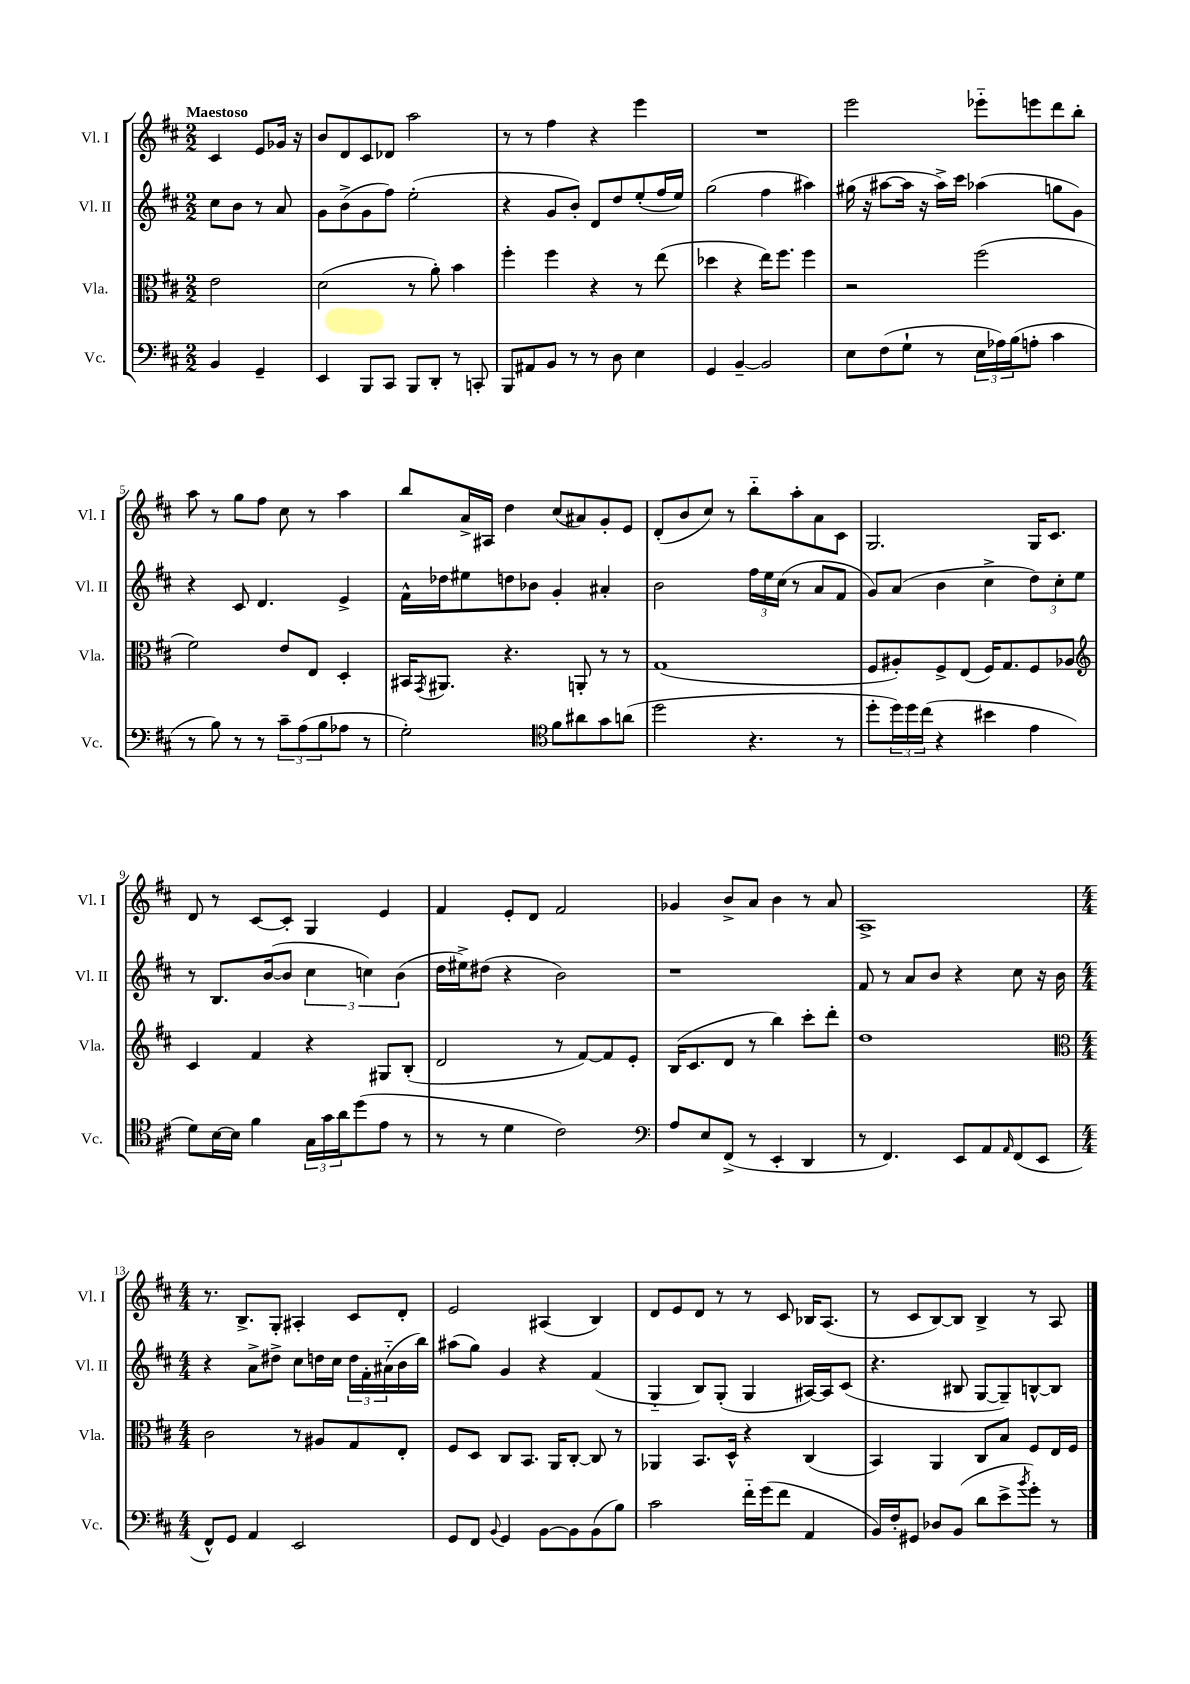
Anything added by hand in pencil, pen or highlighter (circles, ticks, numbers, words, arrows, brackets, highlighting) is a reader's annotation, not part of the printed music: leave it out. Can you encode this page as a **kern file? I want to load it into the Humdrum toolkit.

**kern	**kern	**kern	**kern
*part4	*part3	*part2	*part1
*staff4	*staff3	*staff2	*staff1
*I"Vc.	*I"Vla.	*I"Vl. II	*I"Vl. I
*I'Vc.	*I'Vla.	*I'Vl. II	*I'Vl. I
*clefF4	*clefC3	*clefG2	*clefG2
*k[f#c#]	*k[f#c#]	*k[f#c#]	*k[f#c#]
*M2/2	*M2/2	*M2/2	*M2/2
=	=	=	=
!	!	!	!LO:TX:a:B:t=Maestoso
4BB/	2e\	8cc#\L	4c#/
.	.	8b\J	.
4GG~/	.	8r	8e/L
.	.	8a/	16g-X/Jk
.	.	.	16r
=1	=1	=1	=1
4EE/	(2d\	8g\L	8b/L
.	.	(8b^\	8d/
8BBB/L	.	8g\	8c#/
8CC#/J	.	8ff#\J)	8d-X/J
8BBB/L	8r	(2ee'\	2aa\
8DD'/J	8a'\)	.	.
8r	4b\	.	.
8CCn'/	.	.	.
=2	=2	=2	=2
8BBB/L	4ff#'\	4r	8r
8AA#X/	.	.	8r
8BB/J	4ff#\	8g/L	4ff#\
8r	.	8b'/J)	.
8r	4r	8d/L	4r
8D\	.	8dd/	.
4E\	8r	(8ee'/	4eee\
.	(8ee\	16ff#/L	.
.	.	16ee/JJ)	.
=3	=3	=3	=3
4GG/	4dd-X\	(2gg\	1r
[4BB~/	4r	.	.
2BB/]	16ee\KL)	4ff#\	.
.	8.ff#\J	.	.
.	4ff#\	4aa#X\)	.
=4	=4	=4	=4
8E\L	2r	(16gg#X\	2eee\
.	.	16r	.
(8F#\	.	[8aa#X\L	.
8G`\J	.	16aa#\Jk]	.
.	.	16r	.
8r	.	16aa#^\LL)	.
.	.	16ccc#\JJ	.
24E\LL	(2ff#\	(4aa-X\	8eee-X\L
24A-X\)	.	.	.
(24B\J	.	.	.
8An'\J	.	.	8eeen\
4c#\	.	8ggn\L	8ddd\
.	.	8g\J)	8bb'\J
!!LO:LB:g=z
=5	=5	=5	=5
8r	2f#\)	4r	8aa\
8B\)	.	.	8r
8r	.	8c#/	8gg\L
8r	.	4.d/	8ff#\J
12c#~\L	8e/L	.	8cc#\
(12A\	.	.	.
.	8E/J	.	8r
12B\	.	.	.
8A-X\J	4D'/	4e^/	4aa\
8r	.	.	.
=6	=6	=6	=6
2G'\)	16BB#X/KL	16f#^^\LL	8bb/L
.	8qGG/	.	.
.	8.AA#X/J	16dd-X\J	.
.	.	8ee#X\	16a^/L
.	.	.	16A#X/JJ
.	4.r	8ddn\	4dd\
.	.	8b-X\J	.
*clefC4	*	*	*
8f#\L	.	4g'/	(8cc#/L
8a#X\	8AAn'/	.	8a#X/)
8g\	8r	4a#X'/	8g'/
(8an\J	8r	.	8e/J
=7	=7	=7	=7
2dd\	(1G	2b\	(8d'/L
.	.	.	8b/
.	.	.	8cc#/J)
.	.	.	8r
4.r	.	24ff#\LL	8bb\L
.	.	24ee\	.
.	.	(24cc#\JJ	.
.	.	8r	8aa'\
.	.	8a/L	8a\
8r	.	8f#/J	8c#\J
=8	=8	=8	=8
8dd'\L	8F#/L	8g/L)	2.G/
24dd\L)	8A#X'/)	(8a/J	.
24dd\	.	.	.
(24cc#\JJ	.	.	.
4r	8F#^/	4b\	.
.	(8E/J	.	.
4b#X\	16F#/KL)	4cc#^\	.
.	8.G/	.	.
4e\	8F#/	12dd\L)	16G/KL
.	.	.	8.c#/J
.	.	12cc#'\	.
.	8A-X/J	.	.
.	.	12ee\J	.
!!LO:LB:g=z
=9	=9	=9	=9
*	*clefG2	*	*
8d\L)	4c#/	8r	8d/
[16B\L	.	8.B/L	8r
16B\JJ]	.	.	.
4f#\	4f#/	.	[8c#/L
.	.	([16b/k	.
.	.	8b/J]	8c#'/J]
24G\LL	4r	6cc#\	4G/
24g\	.	.	.
24a\J	.	.	.
(8dd\	.	.	.
.	.	6ccn\)	.
8e\J	8G#X/L	.	4e/
.	.	(6b\	.
8r	(8B'/J	.	.
=10	=10	=10	=10
8r	2d/	16dd\LL	4f#/
.	.	16ee#X^\J)	.
8r	.	(8dd#X\J	.
4d\	.	4r	8e'/L
.	.	.	8d/J
2c#\)	8r	2b\)	2f#/
.	[8f#/L)	.	.
.	8f#/]	.	.
.	8e'/J	.	.
=11	=11	=11	=11
*clefF4	*	*	*
8A/L	(16B/KL	1r	4g-X/
.	8.c#/	.	.
8E/	.	.	.
(8FF#^/J	8d/J	.	8b^/L
8r	8r	.	8a/J
4EE'/	4bb\)	.	4b\
4DD/	8ccc#'\L	.	8r
.	8ddd'\J	.	8a/
=12	=12	=12	=12
8r	1dd	8f#/	1A^
4.FF#/)	.	8r	.
.	.	8a/L	.
.	.	8b/J	.
8EE/L	.	4r	.
8AA/	.	.	.
16qqAA/	.	.	.
(8FF#/	.	8cc#\	.
8EE/J	.	16r	.
.	.	16b\	.
!!LO:LB:g=z
=13	=13	=13	=13
*	*clefC3	*	*
*M4/4	*M4/4	*M4/4	*M4/4
8FF#^^/L)	2c#\	4r	8.r
8GG/J	.	.	.
.	.	.	8.B^/L
4AA/	.	8a^\L	.
.	.	8dd#X^\J	8G'/J
2EE/	8r	8cc#\L	4A#X'/
.	8A#X/L	16ddn\L	.
.	.	16cc#\JJ	.
.	8G/	24dd\LL	8c#/L
.	.	24f#'\	.
.	.	(24a#X\	.
.	8E'/J	16b\	8d'/J
.	.	16bb\JJ)	.
=14	=14	=14	=14
8GG/L	8F#/L	(8aa#X\L	2e/
8FF#/J	8D/J	8gg\J)	.
8qqBB/	.	.	.
4GG/	8C#/L	4g/	.
.	8.BB/J	.	.
[8BB\L	.	4r	(4A#X/
.	16AA/KL	.	.
8BB\]	[8C#'/J	.	.
(8BB\	8C#/]	(4f#/	4B/)
8B\J)	8r	.	.
=15	=15	=15	=15
2c#\	4AA-X/	4G/	8d/L
.	.	.	8e/
.	8.BB/L	8B/L)	8d/J
.	.	(8G'/J	8r
.	16D^^/Jk	.	.
16f#\LL	4r	4G/	8r
(16g\J	.	.	.
8f#\J	.	.	8c#/
4AA/	(4C#/	[16A#X/LL)	16B-X/KL
.	.	16A#/J]	(8.A/J
.	.	(8c#/J	.
=16	=16	=16	=16
16BB/LL)	4BB/)	4.r	8r
16F#'/J	.	.	.
8GG#X/J	.	.	8c#/L
8D-X/L	4AA/	.	[8B/)
(8BB/J	.	8B#X/	8B/J]
8d\L	8C#/L	[8G/L	4B^/
8e^\	8B/J	8G~/])	.
8qb/	.	.	.
8g'\J)	8F#/L	[8Bn^^/	8r
8r	16E/L	8B/J]	8A/
.	16F#/JJ	.	.
==	==	==	==
*-	*-	*-	*-
